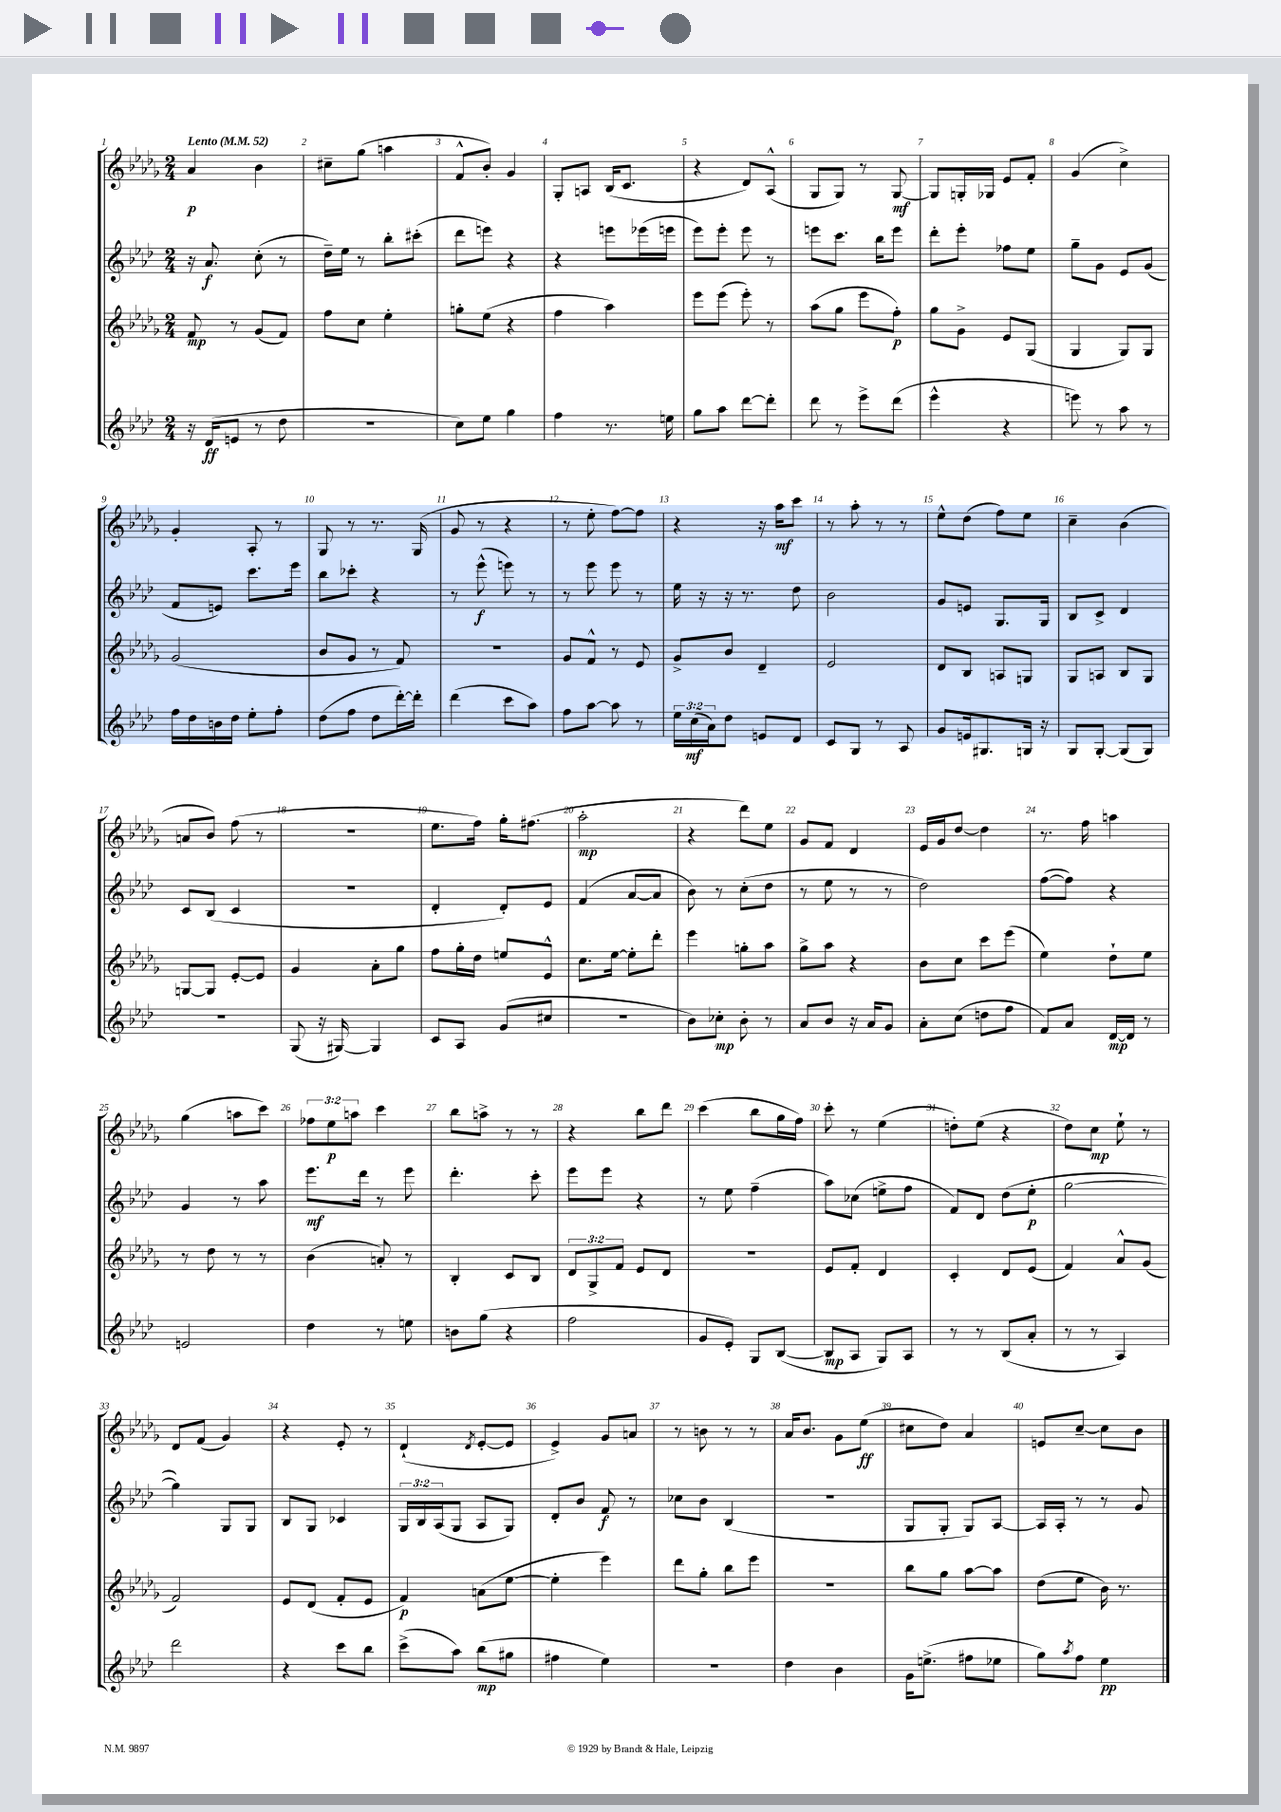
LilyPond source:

<<
\new StaffGroup <<
\new Staff = "s0" {
    \clef treble \key des \major \numericTimeSignature \time 2/4 \override Staff.TupletNumber.text = #tuplet-number::calc-fraction-text \tempo "Lento" 4 = 52
    aes'4\p bes'4 |
    cis''8-- ges''8( a''4 |
    f'8-^ bes'8-.) ges'4 |
    ges8-. a8 bes16( c'8. |
    r4 des'8) aes8-^( |
    ges8 ges8) r8 ges8~\mf |
    ges8 g16-. ges16 ees'8 f'8-. |
    ges'4( c''4->) |
    ges'4-. aes8-. r8 |
    ges8 r8 r8. ges16( |
    ges'8 r8 r4 |
    r8 ees''8-. f''8~) f''8 |
    r4 r16 aes''16\mf c'''8 |
    r8 aes''8-. r8 r8 |
    ees''8-^ des''8( f''8) ees''8 |
    c''4-- bes'4( |
    a'8 bes'8) f''8( r8 |
    R2 |
    ees''8. f''16) ges''16-. fis''8.( |
    aes''2-.\mp |
    r4 des'''8) ees''8 |
    ges'8 f'8 des'4 |
    ees'16 ges'16 des''8~ des''4 |
    r8. f''16 a''4 |
    ges''4( a''8 c'''8) |
    \tuplet 3/2 { fes''8 ees''8\p a''8 } c'''4 |
    bes''8 a''8-> r8 r8 |
    r4 bes''8 des'''8 |
    c'''4( bes''8 ges''16 f''16) |
    c'''8-. r8 ees''4( |
    d''8-.) ees''8( r4 |
    des''8) c''8\mp ees''8-! r8 |
    des'8 f'8( ges'4) |
    r4 ees'8-. r8 |
    des'4-!( \acciaccatura { des'8 } ees'8~-. ees'8 |
    ees'4->) ges'8 a'8 |
    r8 b'8 r8 r8 |
    aes'16 bes'8. ges'8 ees''8\ff( |
    cis''8 des''8) aes'4 |
    e'8 c''8~-- c''8 bes'8 \bar "|." |
}
\new Staff = "s1" {
    \clef treble \key aes \major \numericTimeSignature \time 2/4 \override Staff.TupletNumber.text = #tuplet-number::calc-fraction-text
    r16 aes'8.\f c''8-.( r8 |
    des''16--) ees''16 r8 bes''8-. cis'''8-.( |
    des'''8 e'''8) r4 |
    r4 e'''8 ees'''16( e'''16 |
    ees'''8) ees'''8-. ees'''8 r8 |
    e'''8 c'''8. bes''16 e'''8 |
    des'''8-. ees'''8-. fes''8 ees''8 |
    g''8-- g'8 ees'8 g'8( |
    f'8 e'8) c'''8. ees'''16 |
    bes''8 ces'''8-. r4 |
    r8 ees'''8-^\f( e'''8) r8 |
    r8 ees'''8 ees'''8 r8 |
    ees''16 r16 r16 r8. des''8 |
    bes'2 |
    g'8 e'8 g8. g16 |
    bes8 c'8-> des'4 |
    c'8 bes8( c'4 |
    R2 |
    des'4-. des'8-.) ees'8 |
    f'4( aes'8~ aes'8 |
    bes'8) r8 c''8-.( des''8 |
    r8 ees''8 r8 r8 |
    des''2) |
    f''8~( f''8) r4 |
    g'4 r8 aes''8 |
    ees'''8.\mf des'''16 r8 ees'''8 |
    des'''4.-. c'''8-. |
    ees'''8 ees'''8 r4 |
    r8 ees''8 f''4--( |
    aes''8) ces''8( e''8-> f''8 |
    f'8) des'8 des''8( ees''8-.\p |
    g''2~ |
    g''4) g8 g8 |
    bes8 g8 ces'4 |
    \tuplet 3/2 { g16 bes16 aes16( } g8 aes8 g8) |
    des'8-. bes'8 f'8\f r8 |
    ces''8 bes'8 bes4( |
    R2 |
    g8 g8-. g8) aes8~ |
    aes16 aes16-. r8 r8 g'8 \bar "|." |
}
\new Staff = "s2" {
    \clef treble \key des \major \numericTimeSignature \time 2/4 \override Staff.TupletNumber.text = #tuplet-number::calc-fraction-text
    f'8\mp r8 ges'8( f'8) |
    f''8 c''8 ees''4-. |
    g''8-. ees''8( r4 |
    f''4 aes''4) |
    ees'''8 ees'''8( ees'''8-.) r8 |
    aes''8( ges''8 ees'''8 f''8-.\p) |
    ges''8 ges'8-> ees'8 ges8( |
    ges4 ges8) ges8 |
    ges'2( |
    bes'8 ges'8 r8 f'8) |
    r2 |
    ges'8 f'8-^ r8 ees'8 |
    ges'8-> bes'8 des'4-- |
    ees'2 |
    des'8 bes8 a8 g8 |
    ges8 a8 bes8 ges8 |
    g8~ g8 ees'8~-. ees'8 |
    ges'4 aes'8-. ges''8 |
    f''8 ges''16-. des''16 e''8 ees'8-^ |
    c''8. ees''16~ ees''8-. des'''8-. |
    ees'''4 g''8-. aes''8 |
    ges''8-> aes''8 r4 |
    bes'8 c''8 c'''8 ees'''8( |
    ees''4) des''8-! ees''8 |
    r8 des''8 r8 r8 |
    bes'4( a'8-.) r8 |
    bes4-. c'8 bes8 |
    \tuplet 3/2 { des'8 ges8-> f'8 } ees'8 des'8 |
    R2 |
    ees'8 f'8-. des'4 |
    c'4-. des'8 ees'8( |
    f'4) aes'8-^ ges'8( |
    f'2) |
    ees'8 des'8( f'8-. ees'8 |
    f'4\p) a'8( ees''8~ |
    ees''4-. ees'''4) |
    des'''8 ges''8-. bes''8 ees'''8 |
    R2 |
    bes''8 ges''8 aes''8~ aes''8 |
    des''8( ees''8 bes'16) r8. \bar "|." |
}
\new Staff = "s3" {
    \clef treble \key aes \major \numericTimeSignature \time 2/4 \override Staff.TupletNumber.text = #tuplet-number::calc-fraction-text
    r16 des'16\ff( e'8 r8 des''8 |
    r2 |
    c''8) ees''8 g''4 |
    f''4 r8. e''16 |
    g''8 aes''8 des'''8~ des'''8-. |
    des'''8 r8 ees'''8-> des'''8( |
    ees'''4-^ r4 |
    e'''8) r8 aes''8 r8 |
    f''16 des''16 b'16 des''16 ees''8-. f''8-. |
    des''8( f''8 des''8 des'''16~-.) des'''16-. |
    des'''4( c'''8 aes''8) |
    f''8 aes''8~ aes''8 r8 |
    \tuplet 3/2 { ees''16 c''16\mf( aes'16) } des''8 e'8 des'8 |
    c'8 g8 r8 aes8 |
    g'8 e'16 gis8. g16 r16 |
    g8 g8~-. g8( g8) |
    R2 |
    g8( r16 gis16~) gis4 |
    c'8 aes8 g'8( cis''8 |
    r2 |
    bes'8) ces''8-.\mp bes'8-. r8 |
    aes'8 bes'8 r16 aes'16 g'8 |
    aes'8-. c''8( d''8 f''8 |
    f'8) aes'8 des'16~\mp des'16 r8 |
    e'2 |
    des''4 r8 e''8 |
    b'8 g''8( r4 |
    f''2 |
    g'8 ees'8-.) g8 bes8~( |
    bes8\mp aes8 g8) aes8 |
    r8 r8 bes8( aes'8-. |
    r8 r8 aes4) |
    des'''2 |
    r4 c'''8 bes''8 |
    c'''8->( aes''8) bes''8\mp( gis''8 |
    fis''4 ees''4) |
    R2 |
    des''4 bes'4 |
    g'16 e''8.->( fis''8 ees''8 |
    g''8) \acciaccatura { aes''8 } f''8 ees''4\pp \bar "|." |
}
>>
>>
\layout { \context { \Score \override BarNumber.break-visibility = ##(#f #t #t) barNumberVisibility = #all-bar-numbers-visible } }
